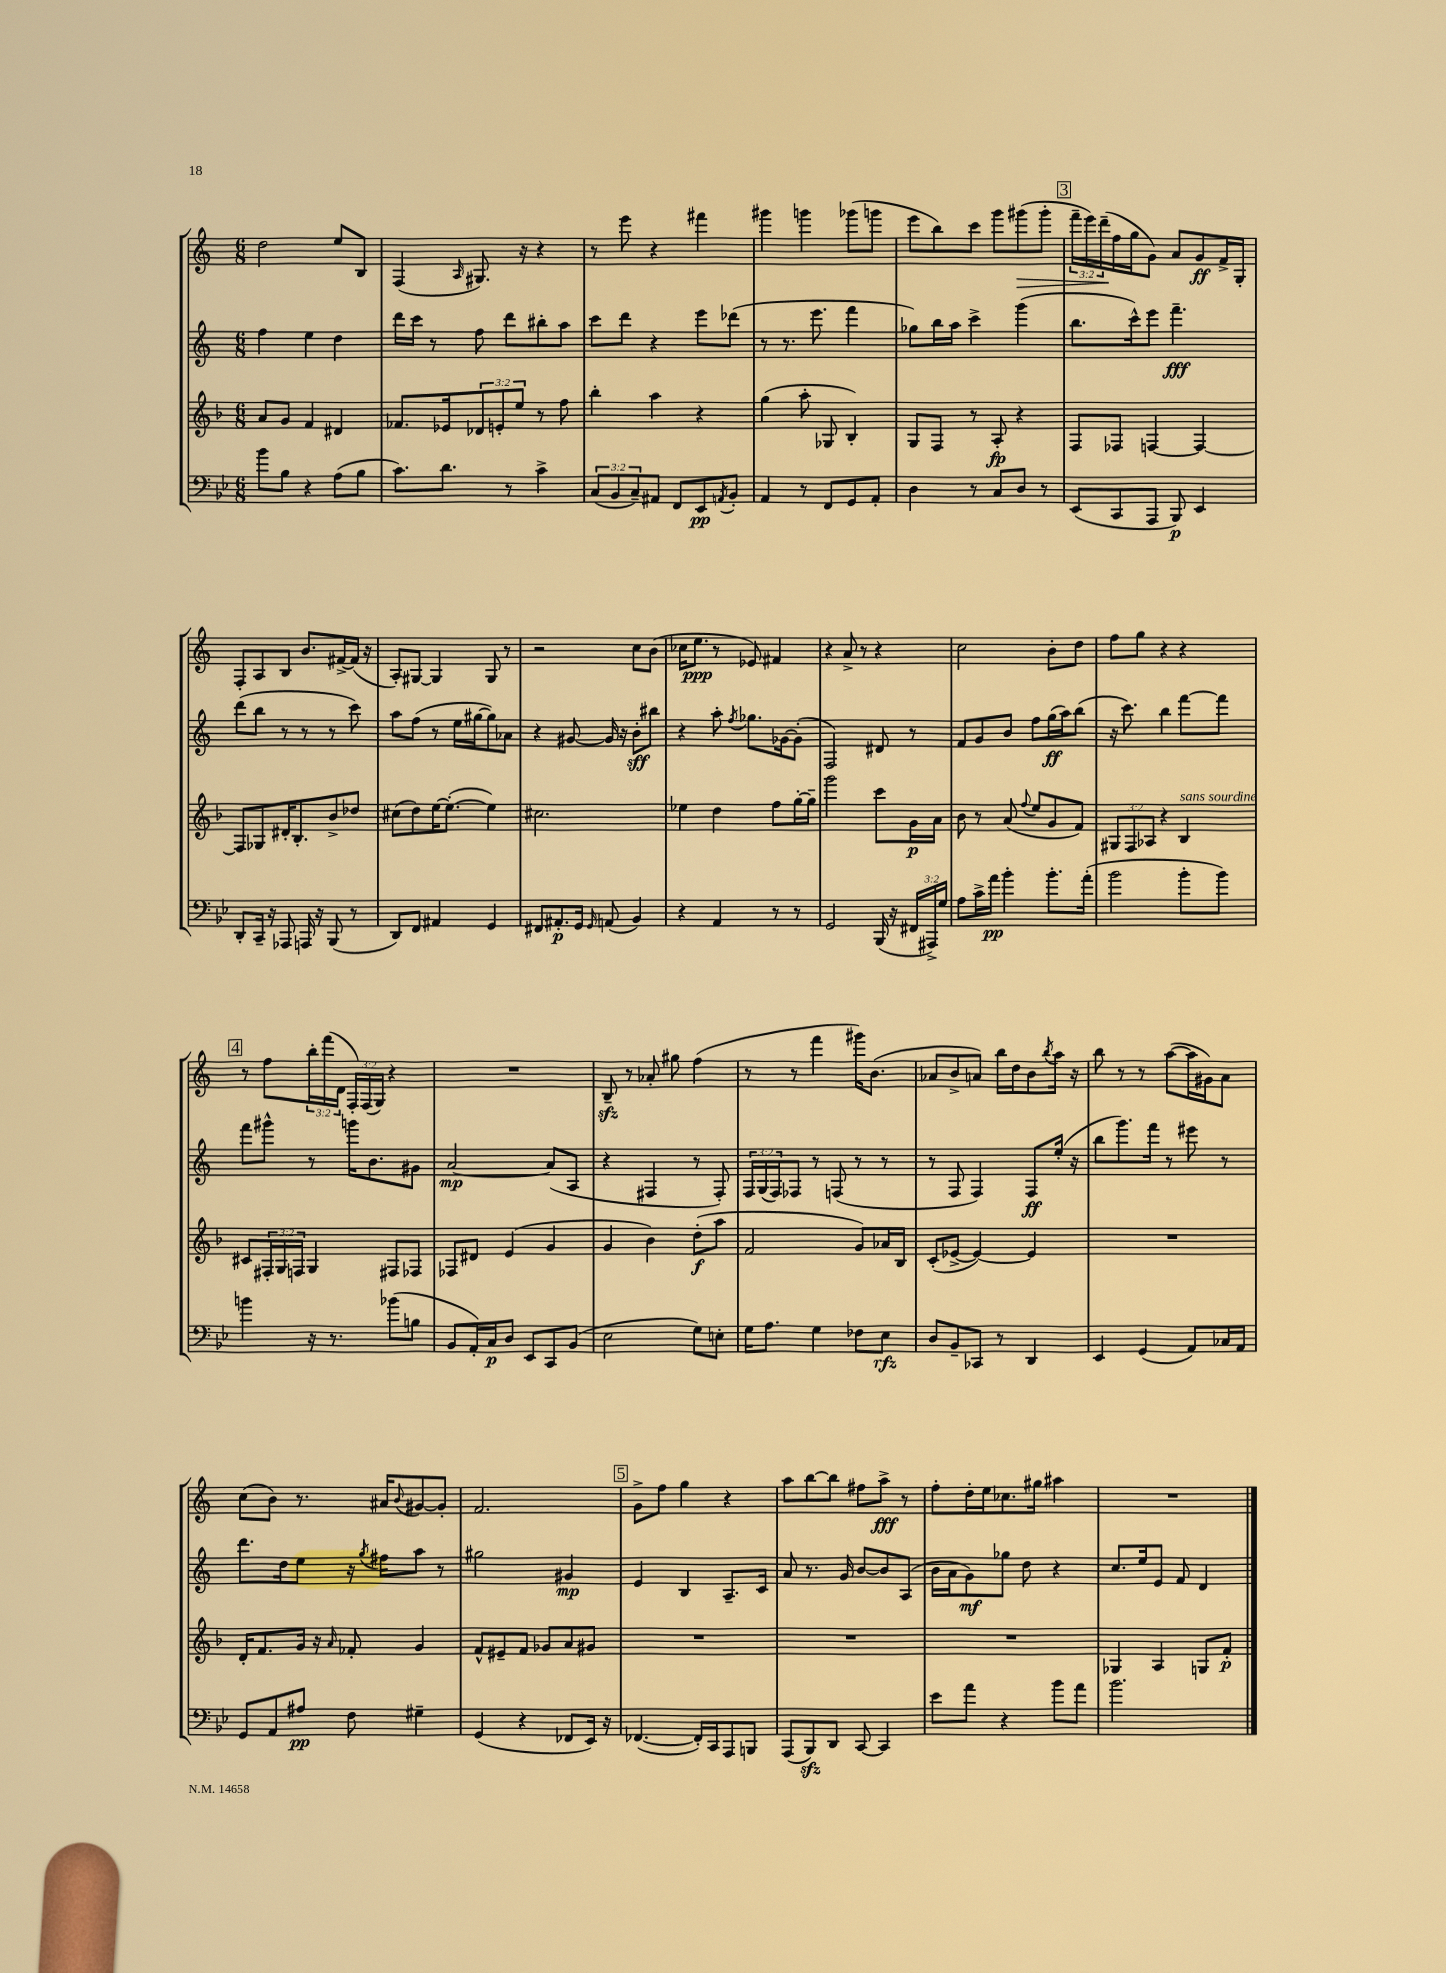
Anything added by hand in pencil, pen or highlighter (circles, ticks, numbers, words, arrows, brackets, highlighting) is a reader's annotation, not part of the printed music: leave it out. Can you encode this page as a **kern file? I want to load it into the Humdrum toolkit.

**kern	**kern	**kern	**kern
*staff4	*staff3	*staff2	*staff1
*clefF4	*clefG2	*clefG2	*clefG2
*k[b-e-]	*k[b-]	*k[]	*k[]
*M6/8	*M6/8	*M6/8	*M6/8
8b-	8a	4ff	2dd
8B-	8g	.	.
4r	4f	4ee	.
(8A	4d#	4dd	8ee
8B-	.	.	8B
=	=	=	=
8.c)	8.f-	16ddd	(4F
.	.	16ccc	.
.	.	8r	.
8.d	16e-	.	.
.	.	.	16qqA
.	12d-	8ff	8.G#)
.	12e'	.	.
8r	.	8ddd	.
.	12ee	.	.
.	.	.	16r
4c^	8r	8bb#'	4r
.	8ff	8aa	.
=	=	=	=
(12C	4bb-'	8ccc	8r
12BB-	.	.	.
.	.	8ddd	8eee
12C~)	.	.	.
8AA#	4aa	4r	4r
8FF	.	.	.
8EE-	4r	8eee	4fff#
8qAA	.	.	.
8BB-'	.	(8ddd-	.
=	=	=	=
4AA	(4gg	8r	4ggg#
.	.	8.r	.
8r	8aa'	.	4ggg
.	.	8.eee	.
8FF	8G-	.	.
8GG	4B-')	4fff	(8ggg-
8AA'	.	.	8ggg
=	=	=	=
4D	8G	8gg-)	8eee
.	8F	16bb	8bb)
.	.	16aa	.
8r	8r	4ccc^	8ccc
8C	8A'	.	8ggg
8D	4r	(4ggg	(8ggg#
8r	.	.	8ggg#'
=	=	=	=
(8EE-	8F	8.bb	24fff~
.	.	.	24eee)
.	.	.	(24ddd~
8CC	8F-	.	16ff
.	.	16ccc^^)	16gg
8AAA	[4F	8eee	8g)
8BBB-)	.	4.fff~	8a
4EE-	4F_	.	8g
.	.	.	16f^
.	.	.	16G'
=	=	=	=
8DD'	8F]	(8ddd	8F'
16CC~	8G-	8bb	8A
16r	.	.	.
8AAA-	16d#'	8r	8B
.	8.B-'	.	.
16AAA	.	8r	8.b
16r	.	.	.
(8BBB-	8b-^	8r	.
.	.	.	[16f#^
8r	8dd-	8ccc)	(16f#]
.	.	.	16r
=	=	=	=
8DD)	(8cc#	8aa	8A')
8FF	8dd)	(8ff	[8G#
4AA#	[16ee	8r	4G#]
.	(8.ee'_	.	.
.	.	16ee	.
.	.	[16gg#	.
4GG	4ee])	8gg#])	8G#
.	.	8a-	8r
=	=	=	=
8FF#	2.cc#	4r	2r
8.AA#'	.	.	.
.	.	[8g#	.
16GG	.	.	.
16qqGG	.	.	.
(8AA	.	16g#]	.
.	.	16r	.
4BB-)	.	8b'	8cc
.	.	8bb#	(8b
=	=	=	=
4r	4ee-	4r	16cc-
.	.	.	8.ee
4AA	4dd	8aa'	8r
.	.	8qff	.
.	.	8.gg-	8e-)
8r	8ff	.	4f#
.	.	[16g-	.
8r	[16gg'	(8g-']	.
.	16gg~]	.	.
=	=	=	=
2GG	2ggg	2F)	4r
.	.	.	8a^
.	.	.	8r
(16BBB-	8ccc	8d#	4r
16r	.	.	.
24FF#	16g	8r	.
24AAA#^)	.	.	.
.	16a	.	.
24G	.	.	.
=	=	=	=
8A	8b-	8f	2cc
16c^	8r	8g	.
16a	.	.	.
4b-'	(8a	8b	.
.	8qqff	.	.
.	8ee	8ff	.
8.b-'	8g	(16gg	8b'
.	.	16aa)	.
.	8f)	(8bb	8dd
(16a'	.	.	.
=	=	=	=
2b-	12G#	16r	8ff
.	.	8.ccc)	.
.	12F	.	.
.	.	.	8gg
.	12A-	.	.
.	4r	4bb	4r
8b-'	4B-	[8fff	4r
8b-)	.	8fff]	.
=	=	=	=
4b	8c#	8fff	8r
.	24F#'	8ggg#^^	8ff
.	24G	.	.
.	24F	.	.
16r	4G	8r	24bb'
.	.	.	(24fff
8.r	.	.	.
.	.	.	24d
.	.	16ggg	24F')
.	.	.	(24F
.	.	8.b	.
.	.	.	24G)
(8b-	8F#	.	4r
8B	8F-	8g#	.
=	=	=	=
8BB-	8F-	[2a	2.r
16AA')	8d#	.	.
16C	.	.	.
8D	(4e	.	.
8EE-	.	.	.
8CC	4g	(8a]	.
(8BB-	.	8A	.
=	=	=	=
2E-	4g	4r	8B~
.	.	.	8r
.	4b-)	4F#	8a-'
.	.	.	8gg#
8G)	(8dd'	8r	(4ff
8E'	8aa	8F#')	.
=	=	=	=
16G	2f	24F	8r
.	.	(24G	.
8.A	.	.	.
.	.	24F)	.
.	.	8F-	8r
4G	.	8r	4fff
.	.	(8F	.
8F-	8g)	8r	16ggg#)
.	.	.	(8.b
8E-	16a-	8r	.
.	16B-	.	.
=	=	=	=
8D	(8c'	8r	8a-
8BB-~	[8e-^	8F	8b^
8CC-	4e-_)	4F)	8a)
8r	.	.	16bb
.	.	.	16dd
4DD	4e-]	8F	8b
.	.	.	8qbb
.	.	(16ee'	16aa
.	.	16r	16r
=	=	=	=
4EE-	2.r	8bb	8bb
.	.	8.ggg)	8r
(4GG	.	.	8r
.	.	16fff	.
.	.	8r	([8aa
8AA)	.	8eee#	16aa]
.	.	.	16g#)
16C-	.	8r	8a
16AA	.	.	.
=	=	=	=
8GG	16d'	8.ddd	(8cc
.	8.f	.	.
8AA	.	.	8b)
.	.	16dd	.
8A#	16g	8ee	8.r
.	16r	.	.
.	16qqa	.	.
8F	8f-'	16r	.
.	.	8qgg	.
.	.	16ff#	16a#
.	.	.	8qqb
4G#~	4g	8aa	[8g#
.	.	8r	8g#']
=	=	=	=
(4GG	8f^^	2gg#	2.f
.	8e#~	.	.
4r	8f	.	.
.	8g-	.	.
8FF-	8a	4g#	.
16EE-)	8g#	.	.
16r	.	.	.
=	=	=	=
([4.FF-	2.r	4e	8g^
.	.	.	8ff
.	.	4B	4gg
16FF-'])	.	.	.
16CC	.	.	.
8AAA	.	8.A~	4r
8BBB	.	.	.
.	.	16c	.
=	=	=	=
(8AAA	2.r	8a	8aa
8BBB-)	.	8.r	[8bb
8DD	.	.	8bb]
.	.	16g	.
[8CC	.	[8b	8ff#
4CC]	.	8b]	8aa^
.	.	(8A	8r
=	=	=	=
8e-	2.r	16b	8ff'
.	.	16a	.
8a	.	8g)	16dd'
.	.	.	16ee
4r	.	8gg-	8.cc-
.	.	8dd	.
.	.	.	16gg#
8b-	.	4r	4aa#
8a	.	.	.
=	=	=	=
2.b-	4G-	8.cc	2.r
.	.	16ee	.
.	4A	8e	.
.	.	8f	.
.	8G	4d	.
.	8f'	.	.
==	==	==	==
*-	*-	*-	*-
